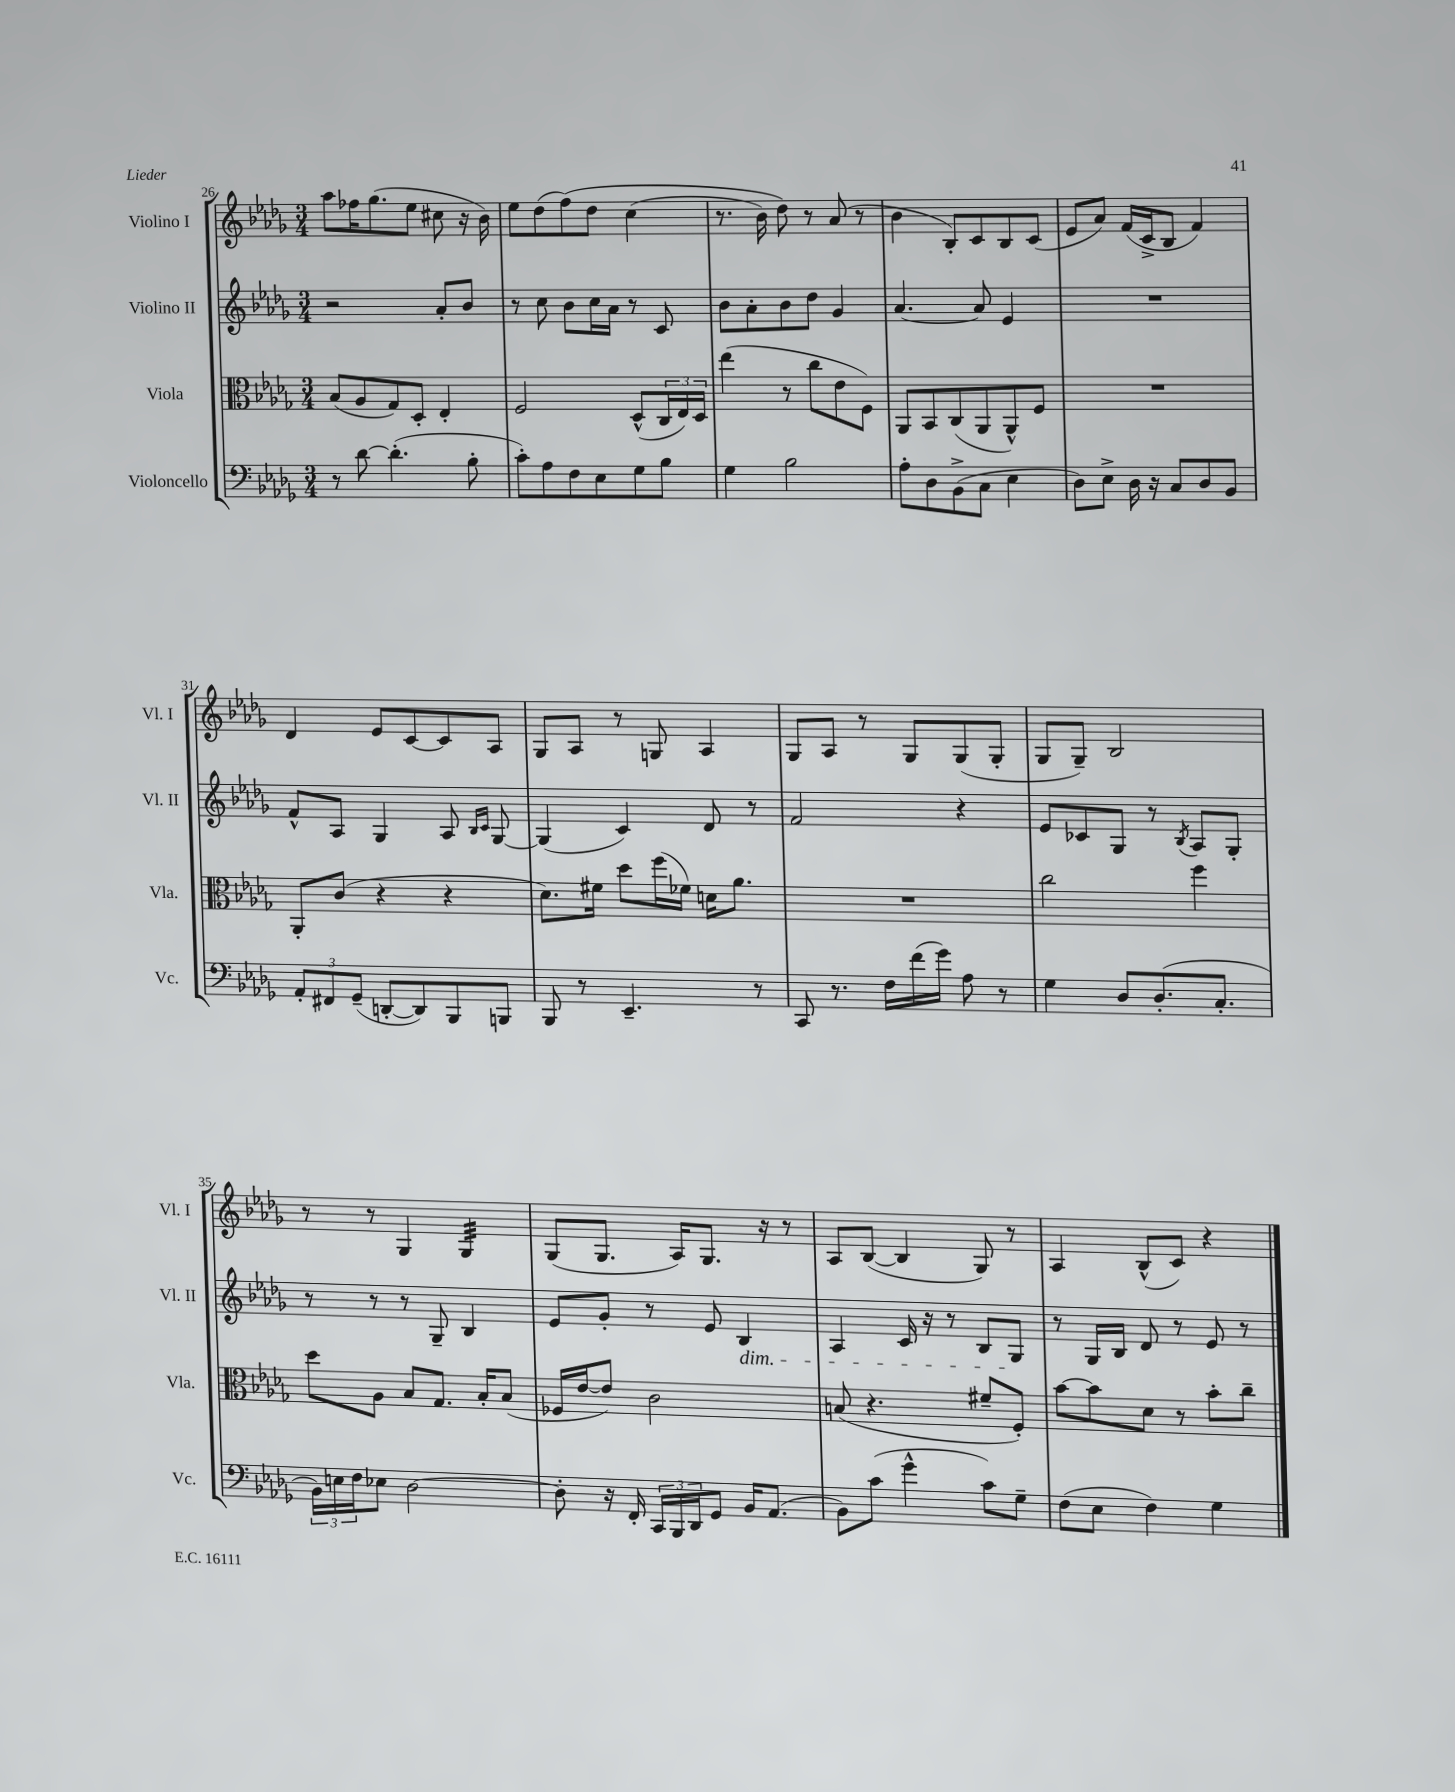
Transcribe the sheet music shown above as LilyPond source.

<<
\new StaffGroup <<
\new Staff = "s0" \with { instrumentName = "Violino I" shortInstrumentName = "Vl. I" } {
    \clef treble \key des \major \numericTimeSignature \time 3/4
    aes''8 fes''16 ges''8.( ees''8 cis''8 r16 bes'16) |
    ees''8 des''8( f''8)\( des''8 c''4( |
    r8. bes'16) des''8\) r8 aes'8( r8 |
    bes'4 bes8-.) c'8 bes8 c'8( |
    ees'8 aes'8) f'16( c'16-> bes8 f'4) |
    des'4 ees'8 c'8~ c'8 aes8 |
    ges8 aes8 r8 g8 aes4 |
    ges8 aes8 r8 ges8 ges8( ges8-. |
    ges8 ges8--) bes2 |
    r8 r8 ges4 ges4:32 |
    ges8( ges8. aes16) ges8. r16 r8 |
    aes8 bes8~( bes4 ges8) r8 |
    aes4 bes8-^( c'8) r4 \bar "|." |
}
\new Staff = "s1" \with { instrumentName = "Violino II" shortInstrumentName = "Vl. II" } {
    \clef treble \key des \major \numericTimeSignature \time 3/4
    r2 aes'8-. bes'8 |
    r8 c''8 bes'8 c''16 aes'16 r8 c'8 |
    bes'8 aes'8-. bes'8 des''8 ges'4 |
    aes'4.~ aes'8 ees'4 |
    R2. |
    f'8-^ aes8 ges4 aes8 \grace { bes16 c'16 } ges8~ |
    ges4( c'4) des'8 r8 |
    f'2 r4 |
    ees'8 ces'8 ges8 r8 \acciaccatura { bes8 } aes8 ges8-. |
    r8 r8 r8 ges8-- bes4 |
    ees'8 ges'8-. r8 ees'8 bes4\dim |
    aes4 c'16 r16 r8 bes8 ges8\! |
    r8 ges16 bes16 des'8 r8 ees'8 r8 \bar "|." |
}
\new Staff = "s2" \with { instrumentName = "Viola" shortInstrumentName = "Vla." } {
    \clef alto \key des \major \numericTimeSignature \time 3/4
    bes8( aes8 ges8) des8-. ees4-. |
    f2 des8-^( \tuplet 3/2 { c16 ees16) des16 } |
    ees''4( r8 c''8 ees'8 f8) |
    aes,8 bes,8 c8( aes,8 aes,8-^) f8 |
    R2. |
    aes,8-. c'8( r4 r4 |
    des'8.) fis'16 des''8 f''16( fes'16) d'16 aes'8. |
    R2. |
    c''2 f''4 |
    des''8 aes8 bes8 ges8. bes16-. bes8( |
    fes16 ees'16~ ees'8) c'2 |
    b8( r4. fis'8-- f8-.) |
    bes'8~ bes'8 des'8 r8 bes'8-. c''8-- \bar "|." |
}
\new Staff = "s3" \with { instrumentName = "Violoncello" shortInstrumentName = "Vc." } {
    \clef bass \key des \major \numericTimeSignature \time 3/4
    r8 des'8~ des'4.-.( bes8-. |
    c'8-.) aes8 f8 ees8 ges8 bes8 |
    ges4 bes2 |
    aes8-. des8 bes,8->( c8 ees4 |
    des8) ees8-> des16 r16 c8 des8 bes,8 |
    \tuplet 3/2 { aes,8-. fis,8 ges,8--( } d,8~-. d,8) bes,,8 b,,8 |
    bes,,8 r8 ees,4.-- r8 |
    c,8 r8. f16 f'16( ges'16) aes8 r8 |
    ges4 des8 des8.-.( c8.-. |
    \tuplet 3/2 { bes,16) e16 f16 } ees8 des2~ |
    des8-. r16 f,16-. \tuplet 3/2 { c,16 bes,,16 des,16 } ges,8 bes,16 aes,8.( |
    bes,8) c'8( ges'4-^ c'8) ges8-- |
    f8( ees8 f4) ges4 \bar "|." |
}
>>
>>
\layout { \context { \Score currentBarNumber = #26 } }
